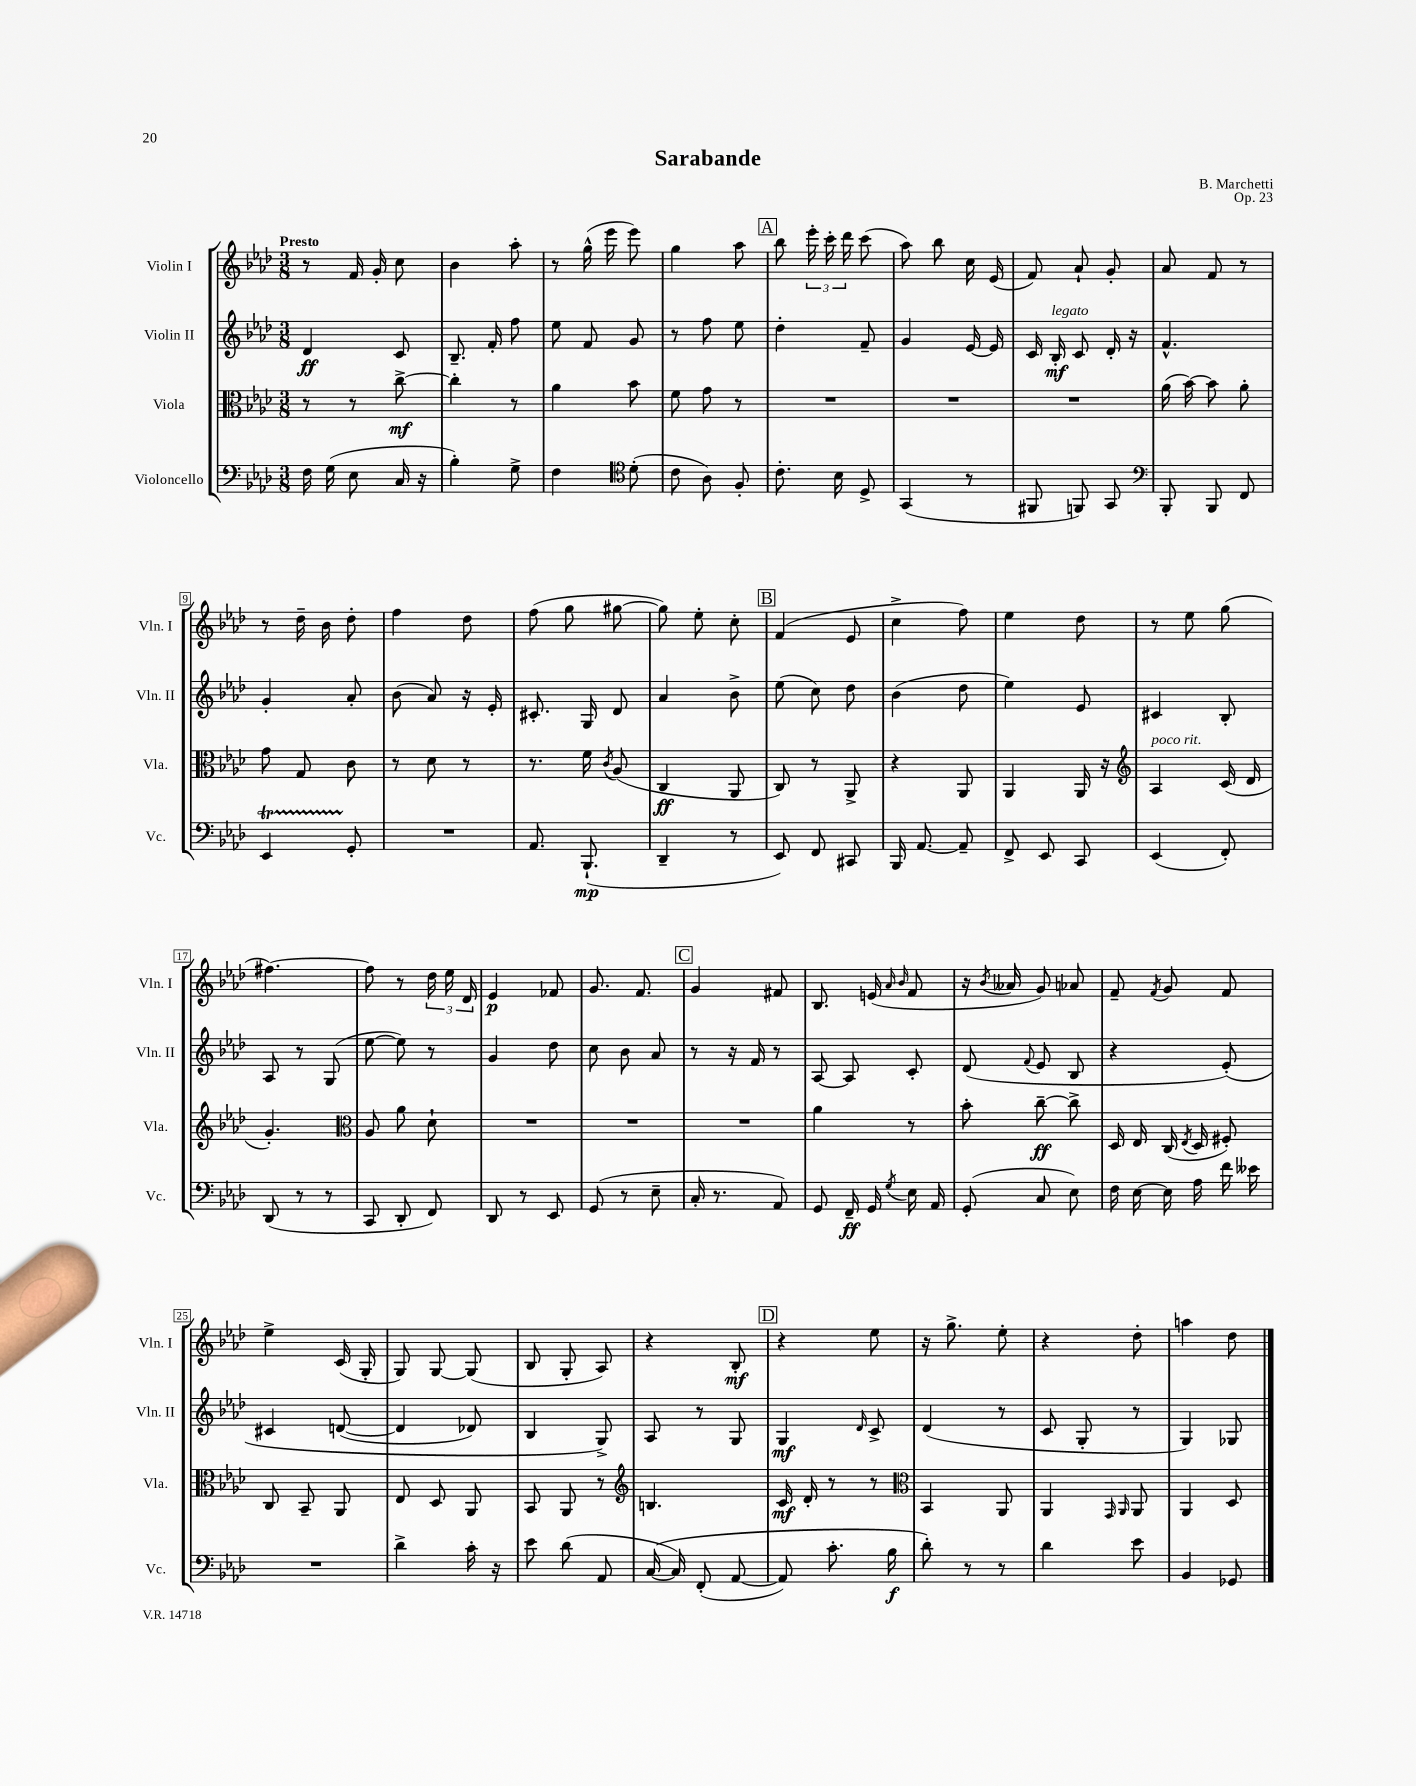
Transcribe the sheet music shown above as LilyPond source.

\header { title = "Sarabande" composer = "B. Marchetti" opus = "Op. 23" }
<<
\new StaffGroup <<
\new Staff = "s0" \with { instrumentName = "Violin I" shortInstrumentName = "Vln. I" } {
    \clef treble \key aes \major \numericTimeSignature \time 3/8 \tempo "Presto"
    \autoBeamOff r8 f'16 g'16-. c''8 |
    bes'4 aes''8-. |
    r8 g''16-^( ees'''16 ees'''8) |
    g''4 aes''8 |
    \mark \markup { \box "A" } bes''8 \tuplet 3/2 { ees'''16-. c'''16-. des'''16 } c'''8( |
    aes''8) bes''8 c''16 ees'16( |
    f'8) aes'8-! g'8-. |
    aes'8 f'8 r8 |
    r8 des''16-- bes'16 des''8-. |
    f''4 des''8 |
    f''8( g''8 gis''8~ |
    gis''8) ees''8-. c''8-. |
    \mark \markup { \box "B" } f'4( ees'8 |
    c''4-> f''8) |
    ees''4 des''8 |
    r8 ees''8 g''8( |
    fis''4.~) |
    fis''8 r8 \tuplet 3/2 { des''16 ees''16 des'16 } |
    ees'4\p fes'8 |
    g'8. f'8. |
    \mark \markup { \box "C" } g'4 fis'8 |
    bes8. e'16( \grace { aes'16 bes'16 } f'8 |
    r16 \acciaccatura { bes'8 } aeses'16 g'8) aes'8 |
    f'8-- \acciaccatura { f'8 } g'8 f'8 |
    ees''4-> c'16( g16-. |
    g8) g8~ g8( |
    bes8 g8-. aes8) |
    r4 bes8-.\mf |
    \mark \markup { \box "D" } r4 ees''8 |
    r16 g''8.-> ees''8-. |
    r4 des''8-. |
    a''4 des''8 \bar "|." |
}
\new Staff = "s1" \with { instrumentName = "Violin II" shortInstrumentName = "Vln. II" } {
    \clef treble \key aes \major \numericTimeSignature \time 3/8
    \autoBeamOff des'4\ff c'8 |
    bes8.-- f'16-. f''8 |
    ees''8 f'8 g'8 |
    r8 f''8 ees''8 |
    \mark \markup { \box "A" } des''4-. f'8-- |
    g'4 ees'16~ ees'16 |
    c'16 bes16-.\mf^\markup { \italic "legato" } c'8 des'16-. r16 |
    f'4.-^ |
    g'4-. aes'8-. |
    bes'8( aes'8) r16 ees'16-. |
    cis'8.-. g16 des'8 |
    aes'4 bes'8-> |
    \mark \markup { \box "B" } ees''8( c''8) des''8 |
    bes'4( des''8 |
    ees''4) ees'8 |
    cis'4 bes8-. |
    aes8 r8 g8( |
    ees''8~ ees''8) r8 |
    g'4 des''8 |
    c''8 bes'8 aes'8 |
    \mark \markup { \box "C" } r8 r16 f'16 r8 |
    aes8~ aes8 c'8-. |
    des'8( \appoggiatura { f'8 } ees'8 bes8 |
    r4 ees'8-.)\( |
    cis'4 d'8~( |
    d'4 des'8) |
    bes4 g8->\) |
    aes8 r8 g8 |
    \mark \markup { \box "D" } g4\mf \grace { des'16 } c'8-> |
    des'4( r8 |
    c'8 g8-. r8 |
    g4) ges8 \bar "|." |
}
\new Staff = "s2" \with { instrumentName = "Viola" shortInstrumentName = "Vla." } {
    \clef alto \key aes \major \numericTimeSignature \time 3/8
    \autoBeamOff r8 r8 c''8~->\mf |
    c''4-. r8 |
    aes'4 bes'8 |
    f'8 g'8 r8 |
    \mark \markup { \box "A" } R4. |
    R4. |
    R4. |
    aes'16( bes'16~) bes'8 aes'8-. |
    g'8 g8 c'8 |
    r8 des'8 r8 |
    r8. f'16 \acciaccatura { c'8 } aes8( |
    c4\ff aes,8 |
    \mark \markup { \box "B" } c8) r8 aes,8-> |
    r4 aes,8 |
    aes,4 aes,16 r16 |
    \clef treble aes4^\markup { \italic "poco rit." } c'16( des'16 |
    g'4.-.) |
    \clef alto aes8 aes'8 des'8-! |
    R4. |
    R4. |
    \mark \markup { \box "C" } R4. |
    aes'4 r8 |
    bes'8-. c''8~--\ff c''8-> |
    des16 ees16 c16( \acciaccatura { ees8 } des16 fis8-.) |
    c8 bes,8-- aes,8 |
    ees8 des8 aes,8 |
    bes,8 aes,8 r8 |
    \clef treble b4. |
    \mark \markup { \box "D" } c'16\mf des'16-. r8 r8 |
    \clef alto bes,4 aes,8 |
    aes,4 \grace { g,16 aes,16 } aes,8 |
    aes,4 des8 \bar "|." |
}
\new Staff = "s3" \with { instrumentName = "Violoncello" shortInstrumentName = "Vc." } {
    \clef bass \key aes \major \numericTimeSignature \time 3/8
    \autoBeamOff f16 g16( ees8 c16 r16 |
    bes4-.) g8-> |
    f4 \clef tenor des'8-.( |
    c'8 aes8) f8-. |
    \mark \markup { \box "A" } c'8.-. bes16 des8-> |
    g,4( r8 |
    fis,8 f,8) g,8 |
    \clef bass bes,,8-. bes,,8 f,8 |
    ees,4\startTrillSpan g,8-.\stopTrillSpan |
    R4. |
    aes,8. bes,,8.-!\mp( |
    des,4-- r8 |
    \mark \markup { \box "B" } ees,8) f,8 cis,8 |
    bes,,16 aes,8.~ aes,8-- |
    f,8-> ees,8 c,8 |
    ees,4( f,8-.) |
    des,8( r8 r8 |
    c,8 des,8-. f,8) |
    des,8 r8 ees,8 |
    g,8( r8 ees8-- |
    \mark \markup { \box "C" } c16-. r8. aes,8) |
    g,8 f,16--\ff g,16 \acciaccatura { g8 } ees16 aes,16 |
    g,8-.( c8 ees8) |
    f16 ees16~ ees16 aes16 f'16 eeses'16 |
    R4. |
    des'4-> c'16-. r16 |
    ees'8 des'8( aes,8 |
    c16~\( c16) f,8-.( aes,8~ |
    \mark \markup { \box "D" } aes,8) c'8.-. bes16\f |
    des'8-.\) r8 r8 |
    des'4 ees'8 |
    bes,4 ges,8 \bar "|." |
}
>>
>>
\layout { \context { \Score \override BarNumber.stencil = #(make-stencil-boxer 0.1 0.3 ly:text-interface::print) } }
